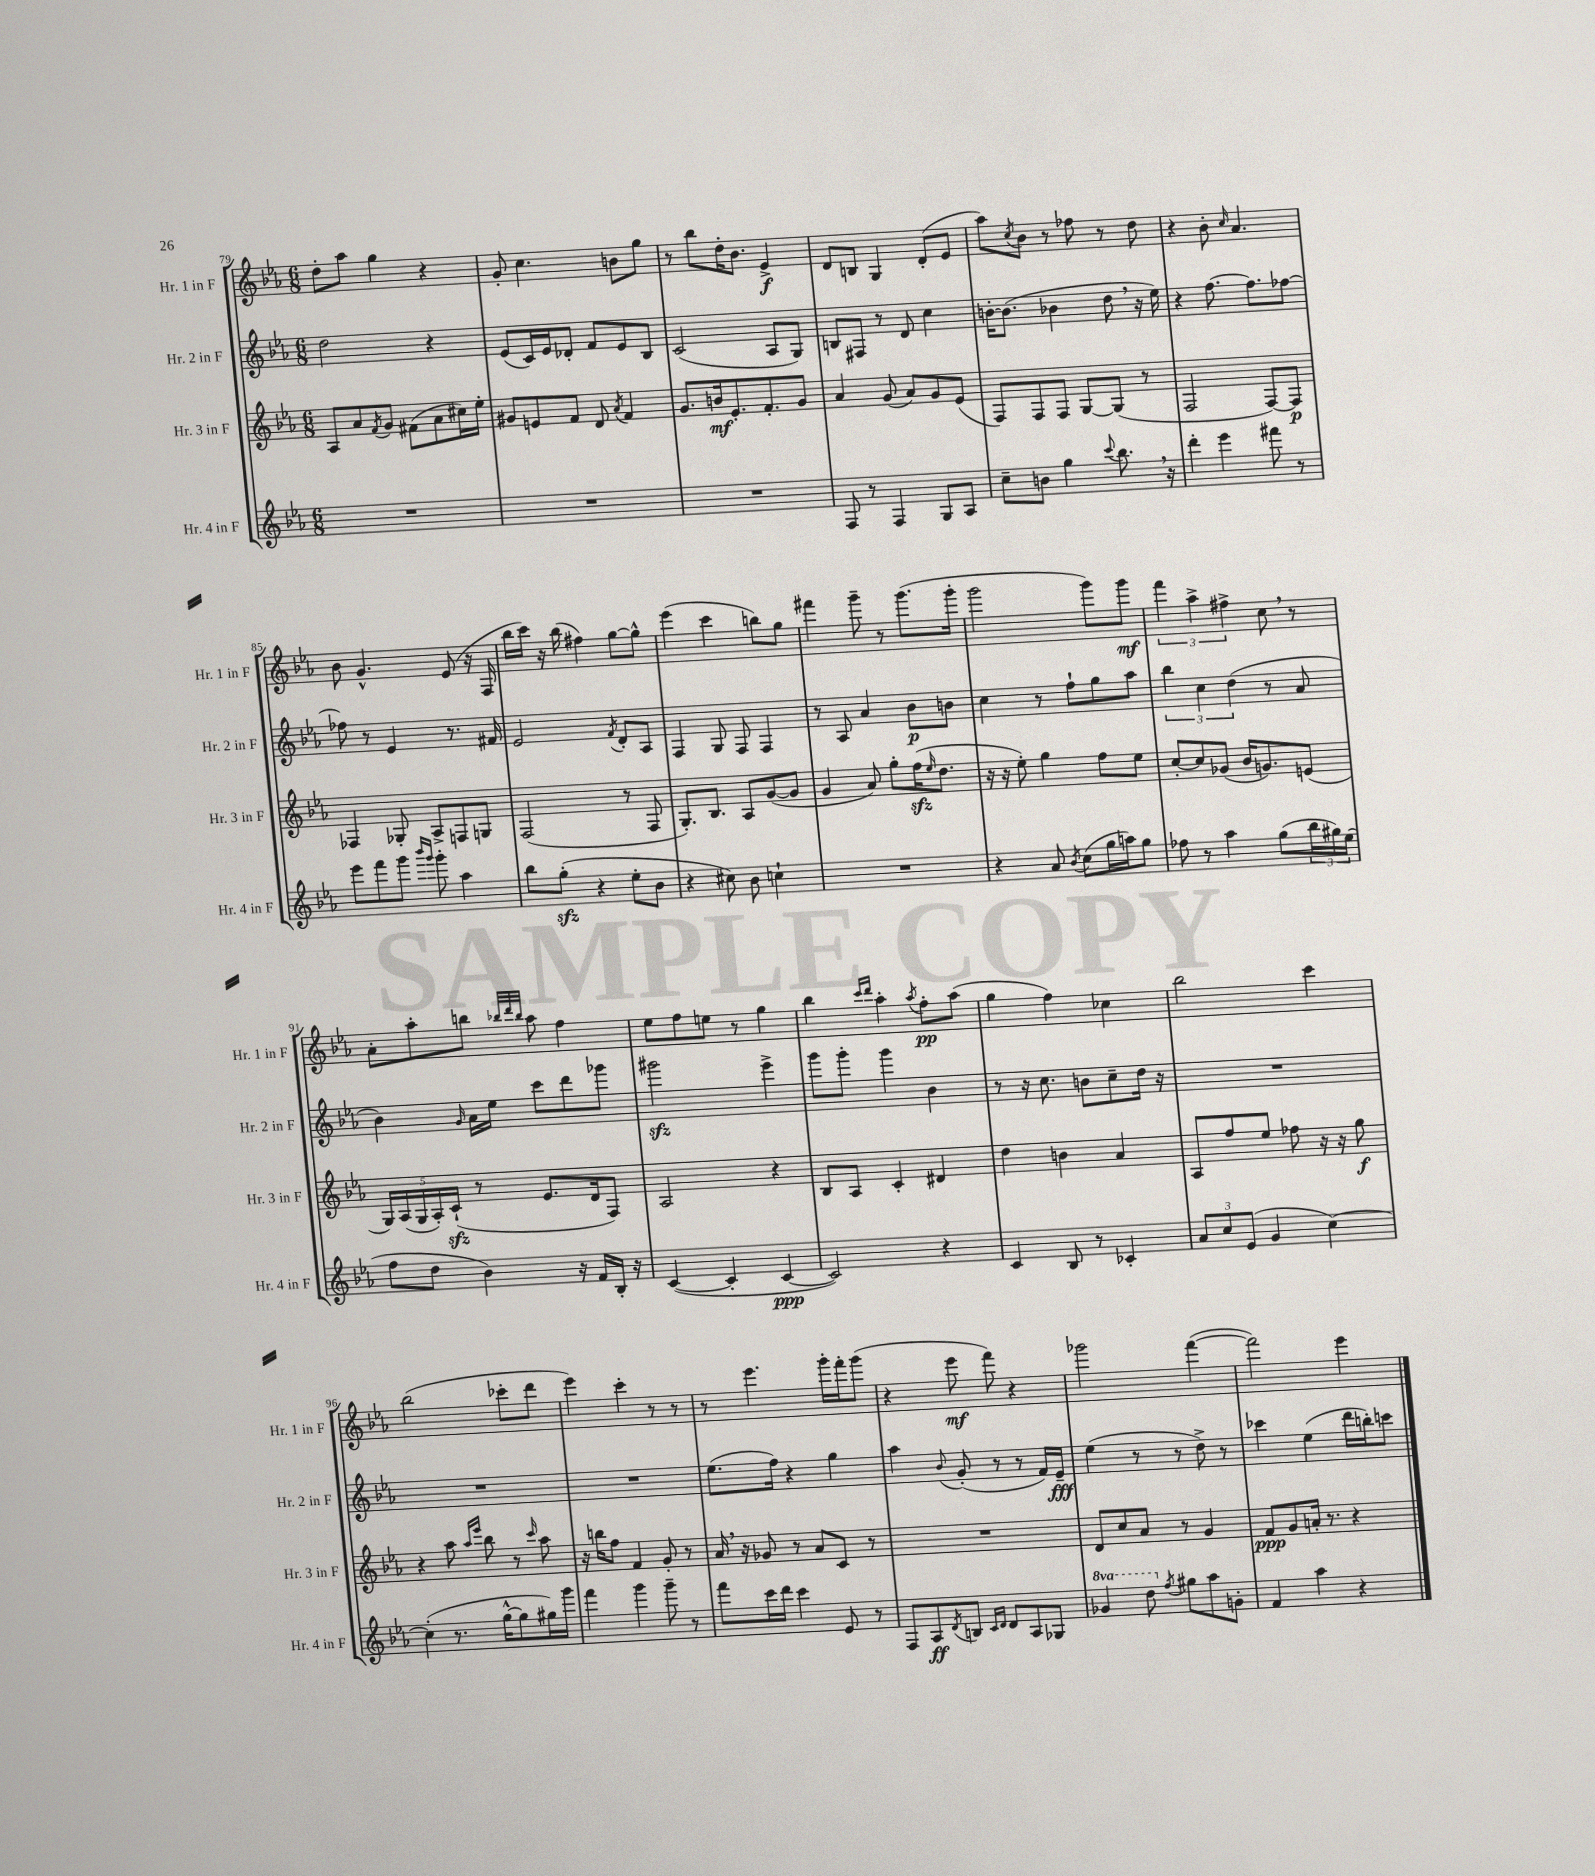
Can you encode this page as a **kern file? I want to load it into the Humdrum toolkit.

**kern	**kern	**kern	**kern
*staff4	*staff3	*staff2	*staff1
*clefG2	*clefG2	*clefG2	*clefG2
*k[b-e-a-]	*k[b-e-a-]	*k[b-e-a-]	*k[b-e-a-]
*M6/8	*M6/8	*M6/8	*M6/8
2.r	8A-/L	2dd\	8dd'\L
.	8a-/	.	8aa-\J
.	8qf/	.	.
.	8g/J	.	4gg\
.	(8f#\L	.	.
.	8a-\	4r	4r
.	16cc#\L)	.	.
.	16ee-'\JJ	.	.
=	=	=	=
2.r	8g#/L	(8e-/L	8g'/
.	8e/	16c/L)	4.cc\
.	.	16e-/J	.
.	8f/J	8d-'/J	.
.	8d/	8f/L	.
.	8qa-/	.	.
.	4f/	8e-/	8b\L
.	.	8B-/J	8gg\J
=	=	=	=
2.r	8.g/L	(2c/	8r
.	.	.	8bb-\L
.	16b/k	.	.
.	8.e-'/	.	16dd'\K
.	.	.	8.b-\J
.	8.f'/	.	.
.	.	8A-/L	4e-^/
.	8g/J	8G/J)	.
=	=	=	=
8F/	4a-/	8B/L	8d/L
8r	.	8F#/J	8B/J
4F/	(8g/	8r	4G/
.	8a-/L)	8d/	.
8G/L	8g/	4cc\	(8d'/L
8A-/J	(8e-/J	.	8e-/J
=	=	=	=
8cc~\L	8F/L)	[16b'\LK	8aa-\L)
.	.	(8.b\]J	.
.	.	.	8qcc/
8b\J	8F/	.	8b-\J
4gg\	8F/J	4b-\	8r
.	[8G/L	.	8ff-\
8qqccc/	.	.	.
8.bb-\	(8G/]J	8dd\	8r
.	8r	16r	8dd\
16r	.	16ee-\)	.
=	=	=	=
4ddd'\	2F/	4r	4r
4eee-\	.	[8.ff\	8b-'\
.	.	.	16qqcc/
.	.	.	4.a-/
.	.	8.ff\]L	.
8fff#\	[8F/L)	.	.
8r	8F/]J	[8ff-\J	.
=	=	=	=
8eee-\L	4F-/	8ff-\]	8b-\
8fff\	.	8r	4.g^^/
8ggg\J	8G-'/	4e-/	.
16qqbbb-/LL	.	.	.
16qqggg/JJ	.	.	.
8ggg'\	8A-^/L	.	.
4aa-\	8F/	8.r	(8e-/
.	8G/J	.	16r
.	.	16f#/	16F/
=	=	=	=
8bb-\L	(2F/	2e-/	16bb-\LL
.	.	.	16ccc\JJ)
(8gg'\J	.	.	16r
.	.	.	(16bb-\
4r	.	.	4ff#\)
.	.	8qf/	.
8ee-'\L	8r	8d'/L	[8gg\L
8b-\J	8F/	8A-/J	8gg^^\]J
=	=	=	=
4r	8.G'/L)	4F/	(4eee-\
.	8.B-/J	.	.
8cc#\)	.	8G/	4ccc\
8b-\	8A-/L	8F/	.
4cc`\	([8g/	4F/	8bb\L)
.	8g/]J	.	8gg\J
=	=	=	=
2.r	4g/	8r	4fff#\
.	.	8A-/	.
.	8a-/)	4a-/	8ggg~\
.	8gg'\L	.	8r
.	(16ff\K	8b-\L	(8.ggg\L
.	16qqee-/	.	.
.	8.dd\J	.	.
.	.	8b\J	.
.	.	.	16ggg'\Jk
=	=	=	=
4r	16r	4cc\	2ggg\
.	16r	.	.
.	8ee-'\)	.	.
8a-/	4gg\	8r	.
8qb-/	.	.	.
(8cc\L	.	8ff`\L	.
16gg\L	8ff\L	8gg\	8ggg\L)
16aa\J)	.	.	.
8gg\J	8ee-\J	8aa-\J	8ggg\J
=	=	=	=
8ff-\	[8cc'/L	6bb-\	6fff\
8r	8cc/]	.	.
.	.	6cc\	6aa-^\
4aa-\	(8g-/J	.	.
.	.	(6dd\	6ff#^\
.	16b-/LK	.	.
.	8.g/)	.	.
(8gg\L	.	8r	8cc\
24bb-\L	(8e/J	8a-/	8r
24gg#\)	.	.	.
(24ee-\JJ	.	.	.
=	=	=	=
8ff\L	20G/LL)	4b-\)	8a-'\L
.	(20A-/	.	.
.	20G/	.	.
8dd\J	.	.	8aa-'\
.	20A-'/)	.	.
.	(20c`/JJ	.	.
.	.	16qqg/	.
4b-\)	8r	16a-\LL	8bb\J
.	.	16ee-\JJ	.
.	.	.	32qqbb-/LLL
.	.	.	32qqddd/
.	.	.	32qqbb-/JJJ
.	8.e-/L	8ccc\L	8aa-\
16r	.	8ddd\	4ff\
16f/LL	16d/k	.	.
16B-'/JJ	8F/J)	8ggg-\J	.
16r	.	.	.
=	=	=	=
([4c/	2A-/	2ggg#\	8ee-\L
.	.	.	8ff\
4c'/]	.	.	8ee\J
.	.	.	8r
[4c/	4r	4eee-^\	4gg\
=	=	=	=
2c/])	8B-/L	8ggg\L	4bb-\
.	8A-/J	8ggg'\J	.
.	.	.	16qqccc/LL
.	.	.	16qqddd/JJ
.	4c'/	4ggg\	4aa-'\
.	.	.	8qaa-/
4r	4d#/	4b-\	8ff'\L
.	.	.	(8aa-\J
=	=	=	=
4c/	4dd\	8r	4gg\
.	.	16r	.
.	.	8.cc\	.
8B-/	4b\	.	4ff\)
8r	.	8b\L	.
4c-'/	4a-/	8cc~\	4cc-\
.	.	16dd\Jk	.
.	.	16r	.
=	=	=	=
12a-/L	8A-/L	2.r	2bb-\
12cc/	.	.	.
.	8ff/	.	.
(12e-/J	.	.	.
4g/	8ee-/J	.	.
.	8ff-\	.	.
[4cc\)	16r	.	4ccc\
.	16r	.	.
.	8gg\	.	.
=	=	=	=
(4cc'\]	4r	2.r	(2bb-\
8.r	8aa-\	.	.
.	16qqaa-/LL	.	.
.	16qqeee-/JJ	.	.
.	8bb-\	.	.
[16gg^^\LK	.	.	.
8gg\]	8r	.	8ccc-'\L
.	16qqccc/	.	.
16gg#\L)	8aa-\	.	8ddd\J
16ggg\JJ	.	.	.
=	=	=	=
4fff\	16r	2.r	4eee-\)
.	16bb\LK	.	.
.	8ff\J	.	.
4ggg\	4f/	.	4ccc'\
8ggg~\	8g'/	.	8r
8r	8r	.	8r
=	=	=	=
8fff\L	16a-/	(8.ee-\L	8r
.	16r	.	.
16ccc\L	8g-/	.	4.eee-\
16ddd\JJ	.	16ff\Jk)	.
4ccc\	8r	4r	.
.	8a-/L	.	.
8e-/	8c/J	4gg\	16ggg'\LL
.	.	.	16fff'\J
8r	8r	.	(8ggg\J
=	=	=	=
8F/L	2.r	4aa-\	4r
8A-/	.	.	.
8qd/	.	8qqb-/	.
8B/J	.	(8g'/	8eee-\
16qqc/LL	.	.	.
16qqd/JJ	.	.	.
8d/L	.	8r	8fff\)
8A-/	.	8r	4r
8G-/J	.	16f/LL)	.
.	.	16e-~/JJ	.
=	=	=	=
4gg-/	8d/L	(4ee-\	2ggg-\
.	8cc/	.	.
8ddd\	8a-/J	8r	.
8qff/	.	.	.
8gg#\L	8r	8r	.
8aa-\	4g/	8dd^\)	([4fff\
8g'\J	.	8r	.
=	=	=	=
4f/	8f/L	4ccc-\	2fff\])
.	8g/	.	.
4aa-\	16a'/Jk	(4ee-\	.
.	8.r	.	.
4r	4r	16ddd\LL	4eee-\
.	.	16bb'\J)	.
.	.	8ccc\J	.
==	==	==	==
*-	*-	*-	*-
